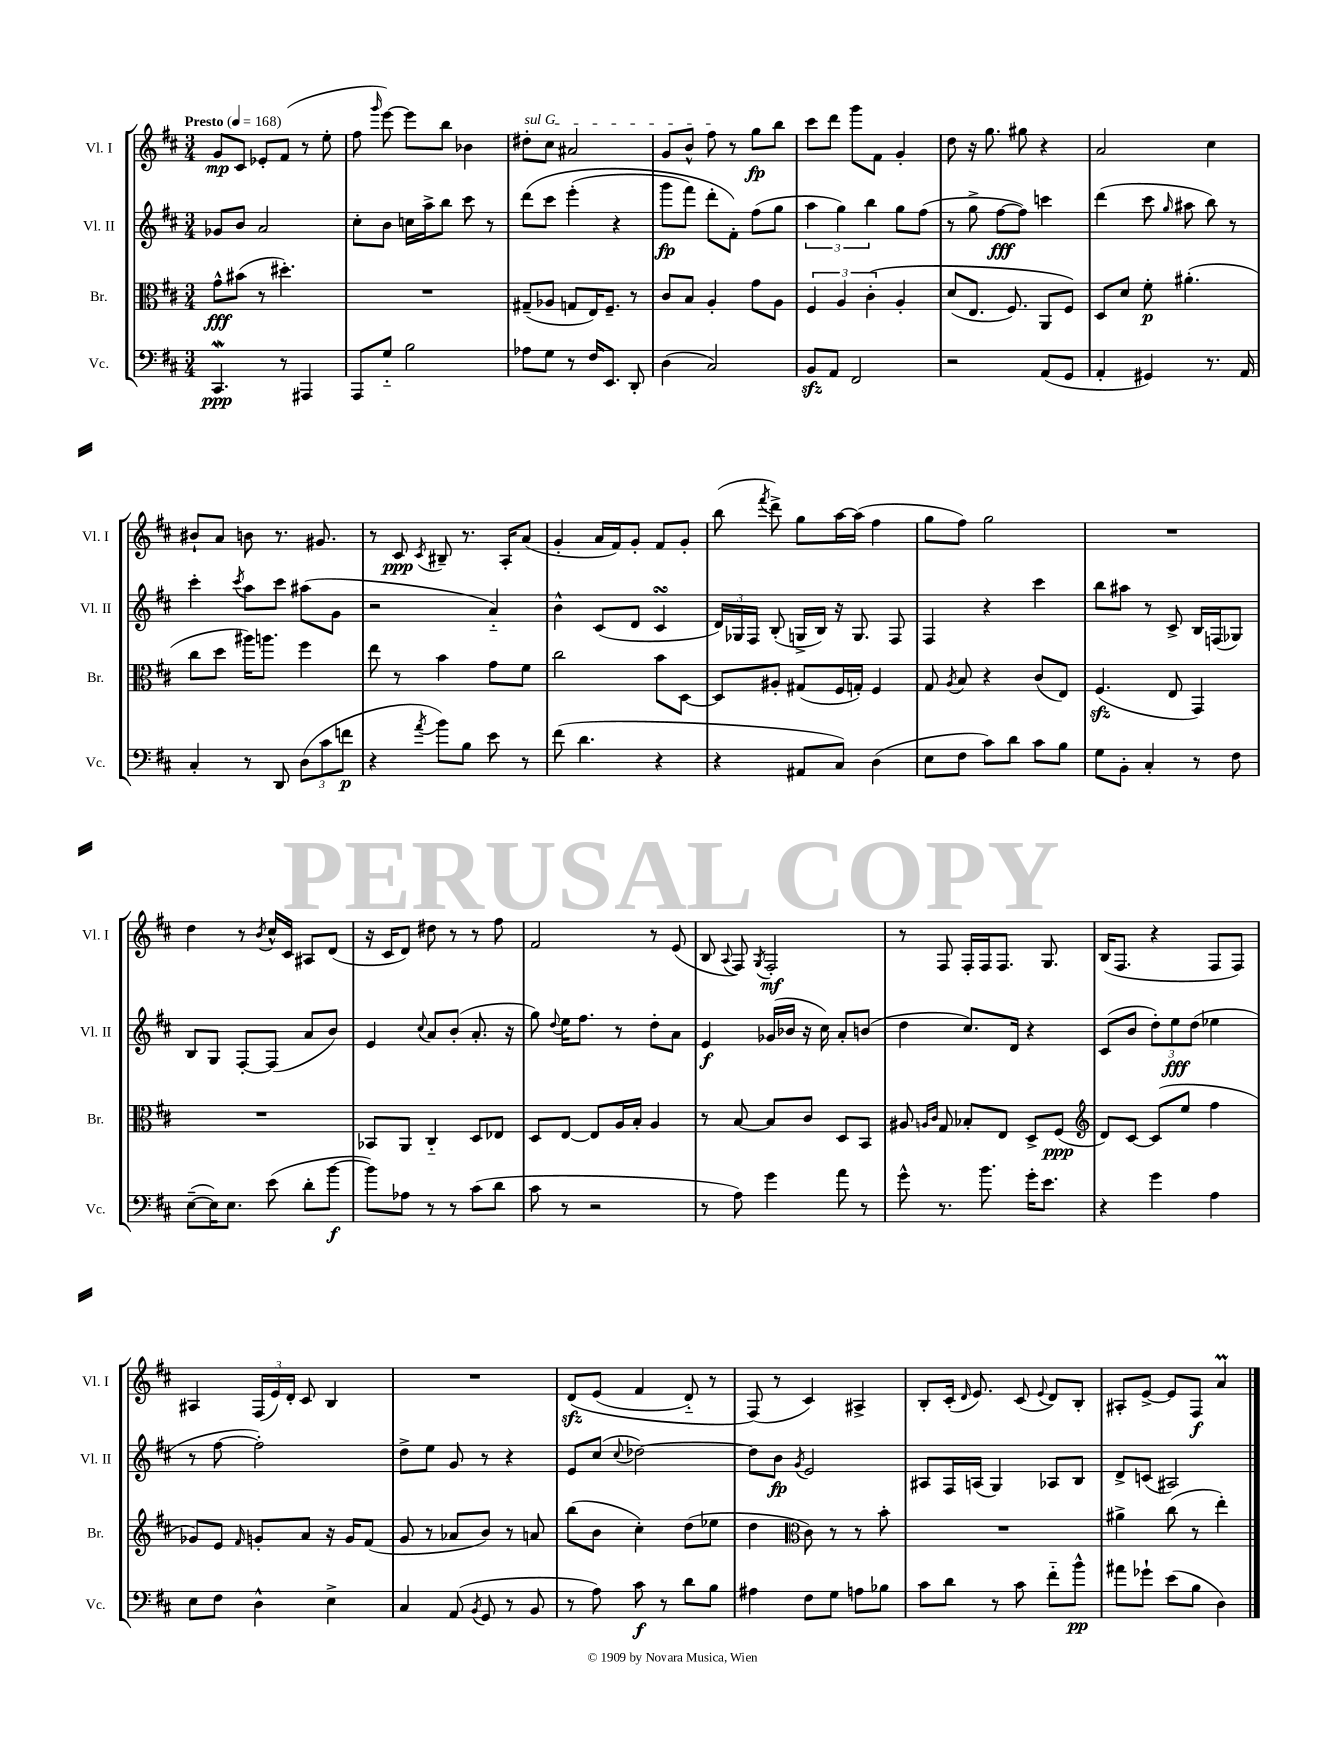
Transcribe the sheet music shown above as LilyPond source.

<<
\new StaffGroup <<
\new Staff = "s0" \with { instrumentName = "Vl. I" shortInstrumentName = "Vl. I" } {
    \clef treble \key d \major \numericTimeSignature \time 3/4 \tempo "Presto" 4 = 168
    \autoBeamOff g'8[\mp cis'8] ees'8[-. fis'8]( r8 e''8-. |
    fis''8 \grace { g'''16 } e'''8~) e'''8[ b''8] bes'4 |
    \once \override TextSpanner.bound-details.left.text = \markup { \italic "sul G" } dis''8[-.\startTextSpan cis''8] ais'2 |
    g'8[ b'8]-^ fis''8\stopTextSpan r8 g''8[\fp b''8] |
    cis'''8[ d'''8] g'''8[ fis'8] g'4-. |
    d''8 r16 g''8. gis''8 r4 |
    a'2 cis''4 |
    bis'8[-! a'8] b'8 r8. gis'8. |
    r8 cis'8\ppp \acciaccatura { cis'8 } bis8-- r8. a16[-. a'8]( |
    g'4-. a'16[ fis'16) g'8]-. fis'8[ g'8]-. |
    b''8( \acciaccatura { fis'''8 } d'''8->) g''8[ a''16~ a''16]( fis''4 |
    g''8[ fis''8]) g''2 |
    R2. |
    d''4 r8 \acciaccatura { b'8 } cis''16[-^ cis'16] ais8[ d'8]( |
    r16 cis'16[ d'8]) dis''8 r8 r8 fis''8 |
    fis'2 r8 e'8( |
    b8 \appoggiatura { a8 } fis8) \acciaccatura { g8 } fis2-.\mf |
    r8 fis8 fis16[-. fis16 fis8.] g8. |
    b16[( fis8.] r4 fis8[ fis8]) |
    ais4 \tuplet 3/2 { fis16[( e'16) d'16]-. } cis'8 b4 |
    R2. |
    d'8[\sfz\( e'8]( fis'4 d'8-_) r8 |
    fis8(\) r8 cis'4) ais4-> |
    b8[-. cis'16]-.( \grace { d'16 } e'8.) cis'8( \appoggiatura { e'8 } d'8[) b8]-. |
    ais8[-. e'8]~-> e'8[ fis8]\f a'4\prall \bar "|." |
}
\new Staff = "s1" \with { instrumentName = "Vl. II" shortInstrumentName = "Vl. II" } {
    \clef treble \key d \major \numericTimeSignature \time 3/4
    \autoBeamOff ges'8[ b'8] a'2 |
    cis''8[-. b'8] c''16[ a''16-> b''8] cis'''8 r8 |
    d'''8[\( cis'''8] e'''4-.( r4 |
    g'''8[\fp fis'''8]) d'''8[-. fis'8]-.\) fis''8[( g''8] |
    \tuplet 3/2 { a''4 g''4) b''4 } g''8[ fis''8]( |
    r8 g''8-> fis''8[~\fff fis''8]) c'''4 |
    d'''4( cis'''8 \grace { g''16 } ais''8 b''8) r8 |
    cis'''4-. \acciaccatura { cis'''8 } a''8[ cis'''8] ais''8[( g'8] |
    r2 a'4-_) |
    b'4-^ cis'8[( d'8] cis'4\turn |
    \tuplet 3/2 { d'16[) ges16 fis16] } b8-.( g16[-> b16]) r16 g8. fis8 |
    fis4 r4 cis'''4 |
    b''8[ ais''8] r8 cis'8-> b16[ f16( ges8]) |
    b8[ g8] fis8[~-. fis8]( a'8[ b'8]) |
    e'4 \appoggiatura { cis''8 } a'8[ b'8]-.( a'8.-. r16 |
    g''8) \appoggiatura { d''8 } e''16[ fis''8.] r8 d''8[-. a'8] |
    e'4\f ges'16[( bes'16] r16 cis''16) a'8[-. b'8]( |
    d''4 cis''8.[) d'16] r4 |
    cis'8[( b'8] \tuplet 3/2 { d''8[-.) e''8\fff d''8]( } ees''4 |
    r8 fis''8~ fis''2-.) |
    d''8[-> e''8] g'8 r8 r4 |
    e'8[ cis''8]( \appoggiatura { cis''8 } des''2~) |
    des''8[ b'8]\fp \acciaccatura { g'8 } e'2 |
    ais8[ fis16 a16]( g4) aes8[ b8] |
    d'8[-> c'8]( ais2) \bar "|." |
}
\new Staff = "s2" \with { instrumentName = "Br." shortInstrumentName = "Br." } {
    \clef alto \key d \major \numericTimeSignature \time 3/4
    \autoBeamOff g'8[-^\fff bis'8]( r8 dis''4.-.) |
    R2. |
    gis8[--( aes8] g8[ e16) fis8.]-- r8 |
    cis'8[ b8] a4-. g'8[ a8] |
    \tuplet 3/2 { fis4 a4 cis'4-.\( } a4-. |
    d'8[( e8.] fis8.) a,8[ fis8]\) |
    d8[ d'8] fis'8-.\p ais'4.-.( |
    cis''8[ d''8] ais''16[) a''8.] fis''4 |
    e''8 r8 b'4 g'8[ fis'8] |
    cis''2 b'8[ d8]~ |
    d8[ ais8]-. gis8[( fis16 g16]-.) fis4 |
    g8 \acciaccatura { a8 } b8 r4 cis'8[( e8]) |
    fis4.\sfz( e8 g,4) |
    R2. |
    bes,8[ a,8] cis4-_ d8[ ees8] |
    d8[ e8]~ e8[ a16 b16]-. a4 |
    r8 b8~ b8[ cis'8] d8[ b,8] |
    ais8 \grace { a16[ cis'16] } g8 bes8[-. e8] d8[-> fis8]\ppp( |
    \clef treble d'8[) cis'8]~ cis'8[( e''8] fis''4 |
    ges'8[) e'8] \grace { fis'16 } g'8[-. a'8] r16 g'16[ fis'8]( |
    g'8 r8 aes'8[ b'8]) r8 a'8 |
    b''8[( b'8] cis''4-.) d''8[( ees''8] |
    d''4 \clef alto cis'8) r8 r8 b'8-. |
    R2. |
    ais'4-> cis''8( r8 e''4-.) \bar "|." |
}
\new Staff = "s3" \with { instrumentName = "Vc." shortInstrumentName = "Vc." } {
    \clef bass \key d \major \numericTimeSignature \time 3/4
    \autoBeamOff cis,4.\mordent\ppp r8 ais,,4 |
    a,,8[ g8]-_ b2 |
    aes8[ g8] r8 fis16[ e,8.] d,8-. |
    d4( cis2) |
    b,8[\sfz a,8] fis,2 |
    r2 a,8[( g,8] |
    a,4-. gis,4) r8. a,16 |
    cis4-. r8 d,8 \tuplet 3/2 { d8[( cis'8 f'8]\p } |
    r4 \acciaccatura { a'8 } b'8[) b8] e'8 r8 |
    fis'8( d'4. r4 |
    r4 ais,8[ cis8]) d4( |
    e8[ fis8] cis'8[) d'8] cis'8[ b8] |
    g8[ b,8]-. cis4-. r8 fis8 |
    e8[~--( e16) e8.] e'8( d'8[-. b'8]~\f |
    b'8[) aes8] r8 r8 cis'8[( d'8] |
    cis'8 r8 r2 |
    r8 a8) g'4 a'8 r8 |
    g'8-^ r8. b'8. g'16[-. e'8.] |
    r4 g'4 a4 |
    e8[ fis8] d4-^ e4-> |
    cis4 a,8( \acciaccatura { b,8 } g,8 r8 b,8 |
    r8 a8) cis'8\f r8 d'8[ b8] |
    ais4 fis8[ g8] a8[ bes8] |
    cis'8[ d'8] r8 cis'8 fis'8[-_ b'8]-^\pp |
    ais'8[ ges'8]-! e'8[( b8] d4) \bar "|." |
}
>>
>>
\layout { \context { \Score \remove "Bar_number_engraver" } }
